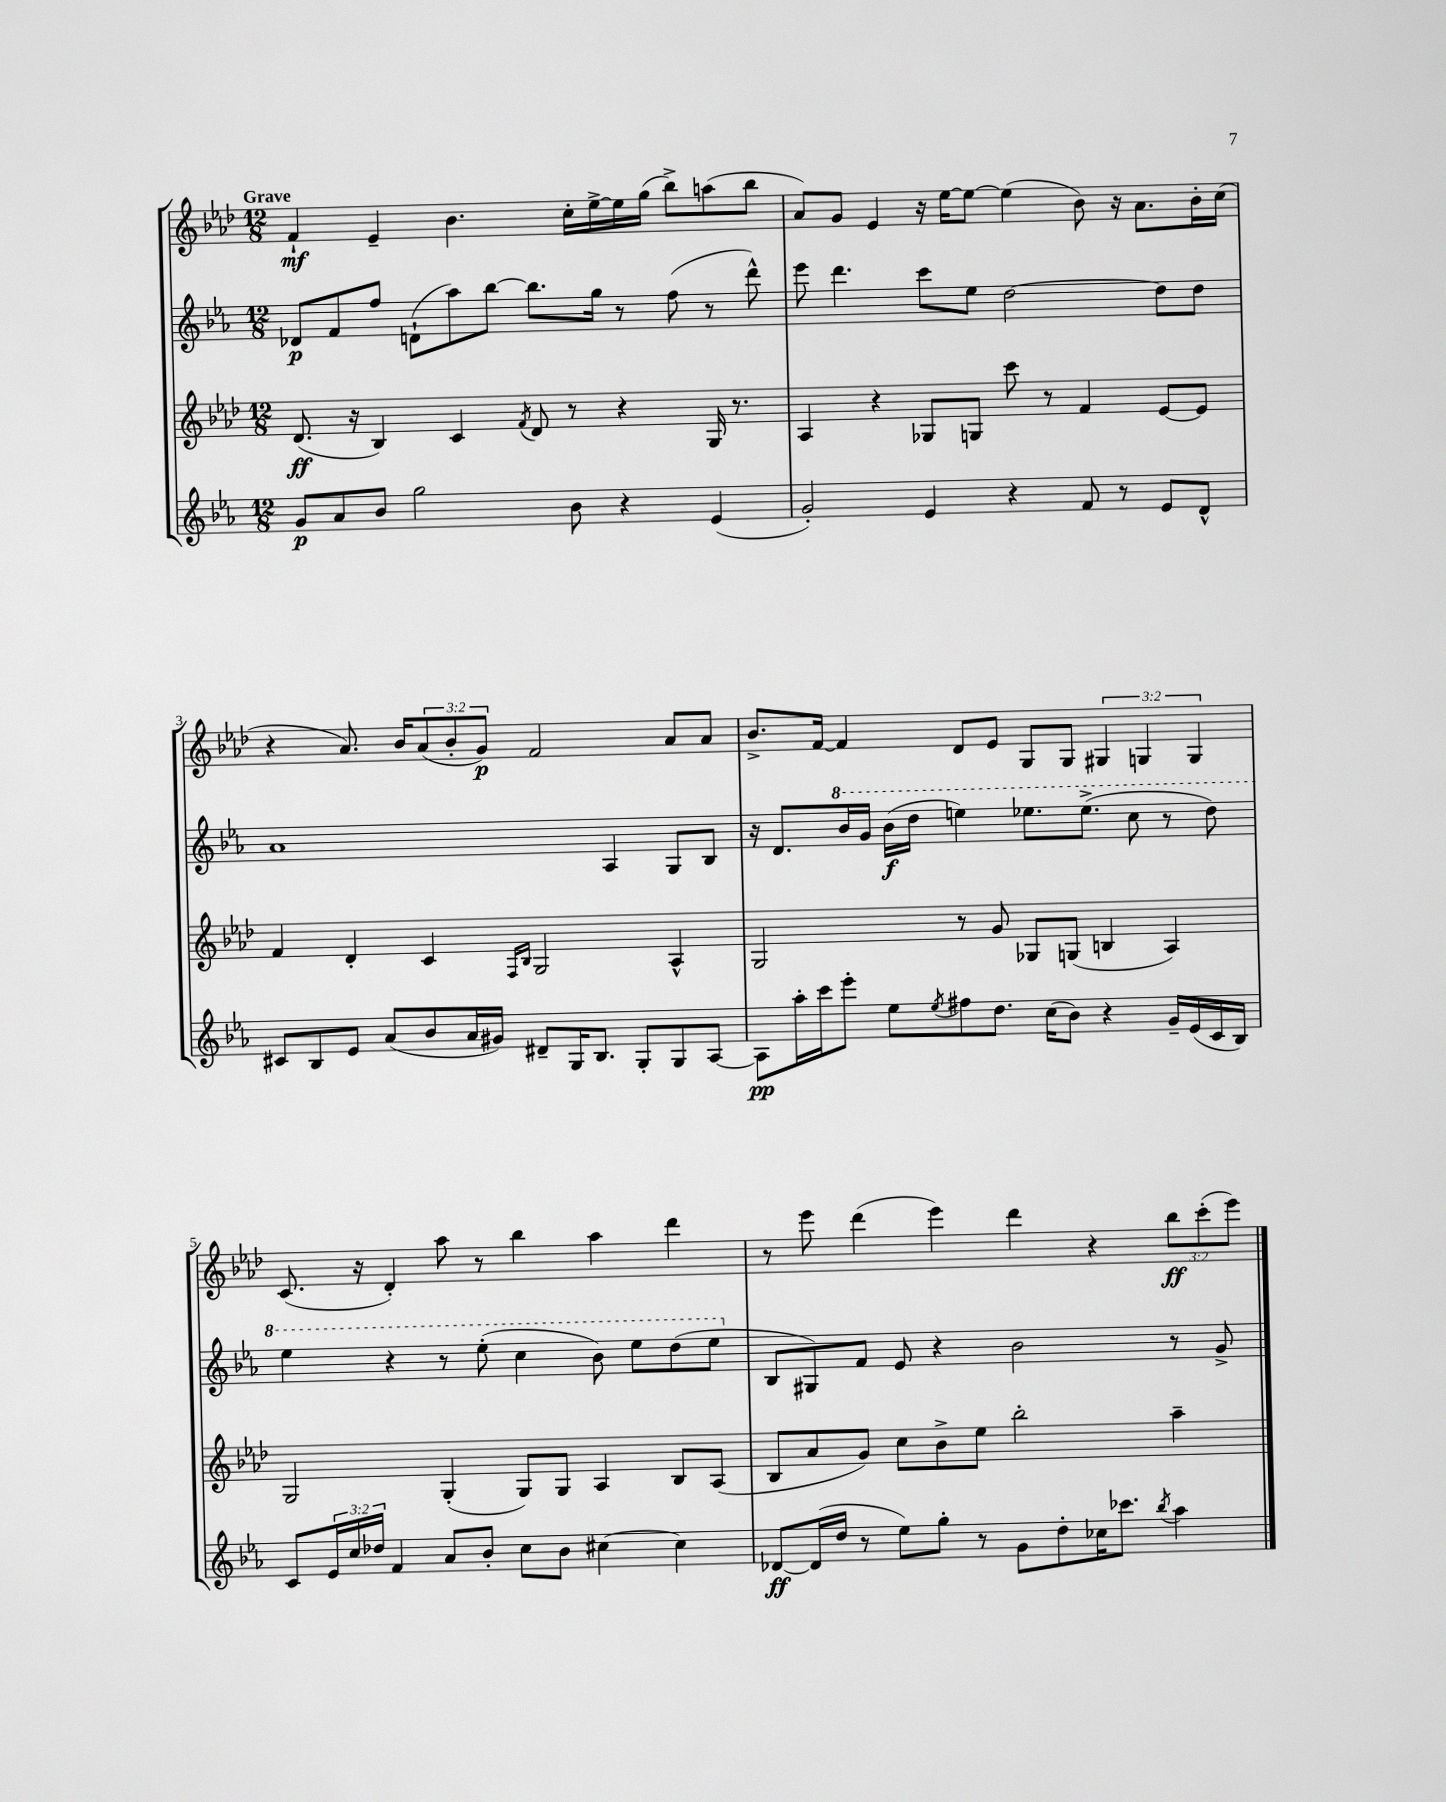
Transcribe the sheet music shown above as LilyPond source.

<<
\new StaffGroup <<
\new Staff = "s0" {
    \clef treble \key aes \major \numericTimeSignature \time 12/8 \override Staff.TupletNumber.text = #tuplet-number::calc-fraction-text \tempo "Grave"
    f'4-!\mf ees'4-- bes'4. c''16-. ees''16~-> ees''16 g''16( bes''8->) a''8( bes''8 |
    aes'8) g'8 ees'4 r16 ees''16~ ees''8~ ees''4( bes'8) r16 aes'8. bes'16-. c''16( |
    r4 aes'8.) bes'16 \tuplet 3/2 { aes'8( bes'8-. g'8\p) } f'2 aes'8 aes'8 |
    bes'8.-> f'16~ f'4 des'8 ees'8 g8 g8 \tuplet 3/2 { gis4 g4 g4 } |
    c'8.( r16 des'4-.) aes''8 r8 bes''4 aes''4 des'''4 |
    r8 ees'''8 des'''4( ees'''4) des'''4 r4 \tuplet 3/2 { bes''8\ff c'''8-.( ees'''8) } \bar "|." |
}
\new Staff = "s1" {
    \clef treble \key ees \major \numericTimeSignature \time 12/8
    des'8\p f'8 f''8 d'8-!( aes''8) bes''8~ bes''8. g''16 r8 f''8( r8 d'''8-^) |
    ees'''8 d'''4. c'''8 ees''8 d''2~ d''8 d''8 |
    aes'1 aes4 g8 bes8 |
    r16 d'8. \ottava #1 bes''16 g''16 bes''16\f( d'''16 e'''4) ees'''8. ees'''8.->( c'''8 r8 d'''8) |
    ees'''4 r4 r8 ees'''8-.( c'''4 bes''8) ees'''8 d'''8( ees'''8 \ottava #0 |
    bes8 gis8) f'8 ees'8 r4 bes'2 r8 g'8-> \bar "|." |
}
\new Staff = "s2" {
    \clef treble \key aes \major \numericTimeSignature \time 12/8
    des'8.\ff( r16 bes4) c'4 \acciaccatura { f'8 } des'8 r8 r4 g16 r8. |
    aes4 r4 ges8 g8 c'''8 r8 f'4 ees'8~ ees'8 |
    f'4 des'4-. c'4 \grace { f16 bes16 } g2 aes4-^ |
    g2 r8 g'8 ges8 g8( b4 aes4) |
    g2 g4-.( g8) g8 aes4 bes8 aes8( |
    bes8 aes'8 g'8) c''8 bes'8-> ees''8 bes''2-. aes''4-- \bar "|." |
}
\new Staff = "s3" {
    \clef treble \key ees \major \numericTimeSignature \time 12/8 \override Staff.TupletNumber.text = #tuplet-number::calc-fraction-text
    g'8\p aes'8 bes'8 g''2 bes'8 r4 ees'4( |
    g'2-.) ees'4 r4 f'8 r8 ees'8 d'8-^ |
    cis'8 bes8 ees'8 aes'8( bes'8 aes'16 gis'16) dis'8-- g16 bes8. g8-. g8 aes8~ |
    aes8\pp aes''16-. c'''16 ees'''8-. ees''8 \acciaccatura { ees''8 } fis''8 d''8. c''16( bes'8) r4 g'16-- ees'16( c'16 bes16) |
    c'8 \tuplet 3/2 { ees'16 c''16 des''16 } f'4 aes'8 bes'8-. c''8 bes'8 cis''4~ cis''4 |
    des'8~\ff des'16( d''16 r8 ees''8) g''8-. r8 g'8 d''8-. ces''16 ces'''8. \acciaccatura { bes''8 } aes''4 \bar "|." |
}
>>
>>
